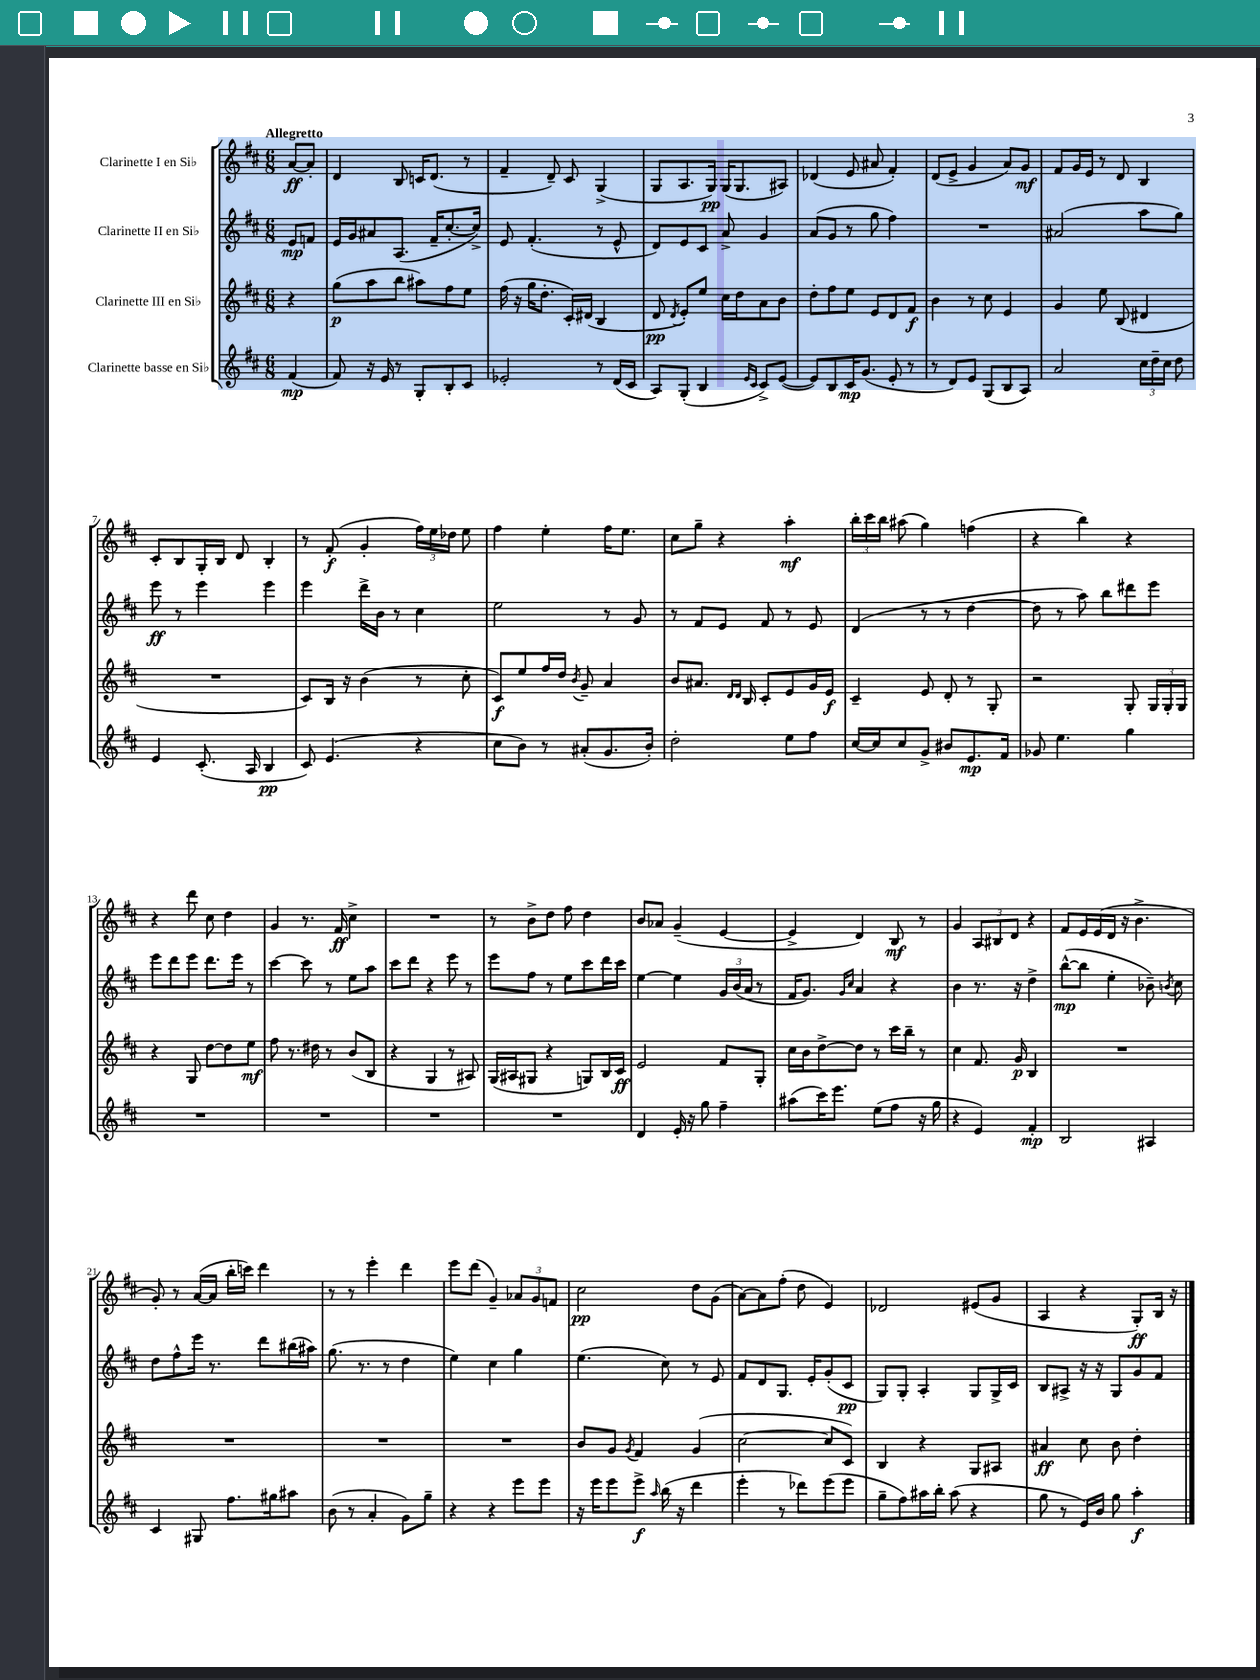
<<
\new StaffGroup <<
\new Staff = "s0" \with { instrumentName = "Clarinette I en Sib" } {
    \clef treble \key d \major \numericTimeSignature \time 6/8 \partial 4 \tempo "Allegretto"
    \autoBeamOff a'8[~\ff a'8]-. |
    d'4 b8 c'16[ d'8.]( r8 |
    fis'4-- d'8--) cis'8 g4->( |
    g8[ a8. g16]\pp) g16[( g8. ais8]) |
    des'4( e'8 ais'8 fis'4-.) |
    d'8[( e'8]-> g'4 a'8[) g'8]\mf |
    fis'8[ g'16 e'16] r8 d'8 b4 |
    cis'8[-. b8 g16-. b16] d'8 b4-. |
    r8 fis'8-.\f( g'4-. \tuplet 3/2 { fis''16[) e''16 des''16] } e''8 |
    fis''4 e''4-. fis''16[ e''8.] |
    cis''8[ g''8]-- r4 a''4-.\mf |
    \tuplet 3/2 { b''16[-. cis'''16 b''16] } ais''8( g''4) f''4( |
    r4 b''4) r4 |
    r4 d'''8 cis''8 d''4 |
    g'4 r8. fis'16\ff cis''4-> |
    R2. |
    r8 b'8[-> d''8] fis''8 d''4 |
    b'8[ aes'8] g'4--( e'4~ |
    e'4-> d'4) b8\mf r8 |
    g'4 \tuplet 3/2 { a8[ bis8 d'8] } r4 |
    fis'8[ e'16 e'16( d'16] r16 b'4.-> |
    g'8-.) r8 a'16[~( a'16] b''16[-. c'''16]) d'''4 |
    r8 r8 e'''4-. d'''4 |
    e'''8[ d'''8]( g'4--) \tuplet 3/2 { aes'8[ g'8 f'8] } |
    cis''2\pp d''8[ g'8]( |
    a'8[~) a'8 fis''8]-.( d''8 e'4) |
    des'2 eis'8[( g'8] |
    a4 r4 g8[-.\ff) b16] r16 \bar "|." |
}
\new Staff = "s1" \with { instrumentName = "Clarinette II en Sib" } {
    \clef treble \key d \major \numericTimeSignature \time 6/8 \partial 4
    \autoBeamOff e'8[\mp f'8] |
    e'16[ g'16 ais'8 a8.]( fis'16[-- cis''8.~-. cis''16]->) |
    e'8 fis'4.-.( r8 e'8-^ |
    d'8[) e'8 cis'8] a'8-> g'4 |
    a'8[( g'8] r8 g''8 fis''4) |
    R2. |
    ais'2( a''8[ g''8]) |
    e'''8\ff r8 e'''4 e'''4 |
    e'''4 d'''16[-> b'16] r8 cis''4 |
    e''2 r8 g'8 |
    r8 fis'8[ e'8] fis'8 r8 e'8 |
    d'4( r8 r8 d''4~ |
    d''8 r8 a''8) b''8[ dis'''8 e'''8] |
    e'''8[ d'''8 e'''8] d'''8.[ e'''16] r8 |
    cis'''4~ cis'''8 r8 e''8[ a''8] |
    cis'''8[ d'''8] r4 e'''8 r8 |
    e'''8[ fis''8] r8 e''8[ cis'''8 d'''16 cis'''16] |
    e''4~ e''4 \tuplet 3/2 { g'16[ b'16( a'16] } r8 |
    fis'16[ g'8.]) \grace { g'16[ cis''16] } a'4 r4 |
    b'4 r8. r16 d''4-> |
    b''8[~-^\mp( b''8] e''4-. bes'8--) \acciaccatura { b'8 } cis''8 |
    d''8[ fis''8-^ e'''16] r8. d'''8[ bis''16( ais''16]) |
    g''8.( r8. r8 d''4 |
    e''4) cis''4 g''4 |
    e''4.( cis''8) r8 e'8 |
    fis'8[ d'8 g8.] e'16[-. g'8-.( cis'8]\pp |
    g8[) g8]-. a4-. g8[ g16-> cis'16] |
    b8[ ais8]-> r16 r16 g8[ g'8 fis'8] \bar "|." |
}
\new Staff = "s2" \with { instrumentName = "Clarinette III en Sib" } {
    \clef treble \key d \major \numericTimeSignature \time 6/8 \partial 4
    \autoBeamOff r4 |
    g''8[\p( a''8 b''8] ais''8[) fis''8 e''8] |
    fis''16( r16 g''16[ d''8.]-. cis'16[-.) dis'16]( b4 |
    d'8\pp \acciaccatura { d'8 } e'8[-.) e''8] cis''16[ d''16 a'8 b'8] |
    d''8[-. fis''8 e''8] e'8[ d'8 fis'8]\f |
    b'4 r8 cis''8 e'4 |
    g'4 e''8 b8( dis'4 |
    R2. |
    cis'8[) b16] r16 b'4( r8 cis''8-. |
    cis'8[\f) e''8 fis''16 d''16] \acciaccatura { b'8 } g'8-- a'4 |
    b'8[ ais'8.] \grace { d'16[ d'16] } b16 cis'8[-. e'8 g'16 e'16]\f |
    cis'4-- e'8 d'8-. r8 g8-. |
    r2 g8-. \tuplet 3/2 { g16[ g16-. g16] } |
    r4 g8 d''8[~ d''8 e''8]\mf |
    fis''8 r8. dis''16 r8 b'8[( b8] |
    r4 g4 r8 ais8) |
    g16[( ais16 gis8] r4 g8[) b16 cis'16]\ff |
    e'2 fis'8[ g8]-. |
    cis''16[ b'16 d''8~-> d''8] r8 cis'''16[ b''16]-- r8 |
    cis''4 fis'8. g'16\p b4 |
    R2. |
    R2. |
    R2. |
    R2. |
    b'8[ g'8] \acciaccatura { g'8 } fis'4 g'4( |
    cis''2~ cis''8[ cis'8]) |
    b4 r4 g8[ ais8] |
    ais'4\ff cis''8 b'8 d''4-. \bar "|." |
}
\new Staff = "s3" \with { instrumentName = "Clarinette basse en Sib" } {
    \clef treble \key d \major \numericTimeSignature \time 6/8 \partial 4
    \autoBeamOff fis'4\mp( |
    fis'8) r16 e'16 r8 g8[-. b8-. cis'8] |
    ees'2-. r8 d'16[( cis'16] |
    a8[) g8]-.( b4 \grace { e'16[ cis'16] } cis'8[->) e'8]~( |
    e'8[) b8 cis'16\mp g'8.]( e'8-. r8 |
    r8 d'8[) e'8] g8[( b8 a8]) |
    a'2 \tuplet 3/2 { cis''16[ d''16-- cis''16] } d''8 |
    e'4 cis'8.-.( a16 b4\pp |
    cis'8) e'4.( r4 |
    cis''8[ b'8]) r8 ais'8[-.( g'8. b'16]-.) |
    d''2-. e''8[ fis''8] |
    cis''16[~ cis''16 cis''8 g'8]-> bis'8[ e'8.\mp fis'16] |
    ges'8 e''4. g''4 |
    R2. |
    R2. |
    R2. |
    R2. |
    d'4 e'16-. r16 g''8 fis''4-- |
    ais''8[( cis'''16) e'''8.] e''8[( fis''8] r16 g''16 |
    r4 e'4) fis'4-.\mp |
    b2 ais4 |
    cis'4 gis8 fis''8.[ gis''16 ais''8] |
    b'8( r8 a'4-. g'8[) g''8]-- |
    r4 r4 e'''8[ e'''8] |
    r16 e'''16[ e'''8 e'''8]->\f \grace { a''16 } b''16( r16 d'''4 |
    e'''4-. r8 des'''8[) e'''8( e'''8] |
    g''8[-- fis''8) ais''16 b''16]-. ais''8( r4 |
    g''8 r8 e'16[) b'16] g''8 a''4-.\f \bar "|." |
}
>>
>>
